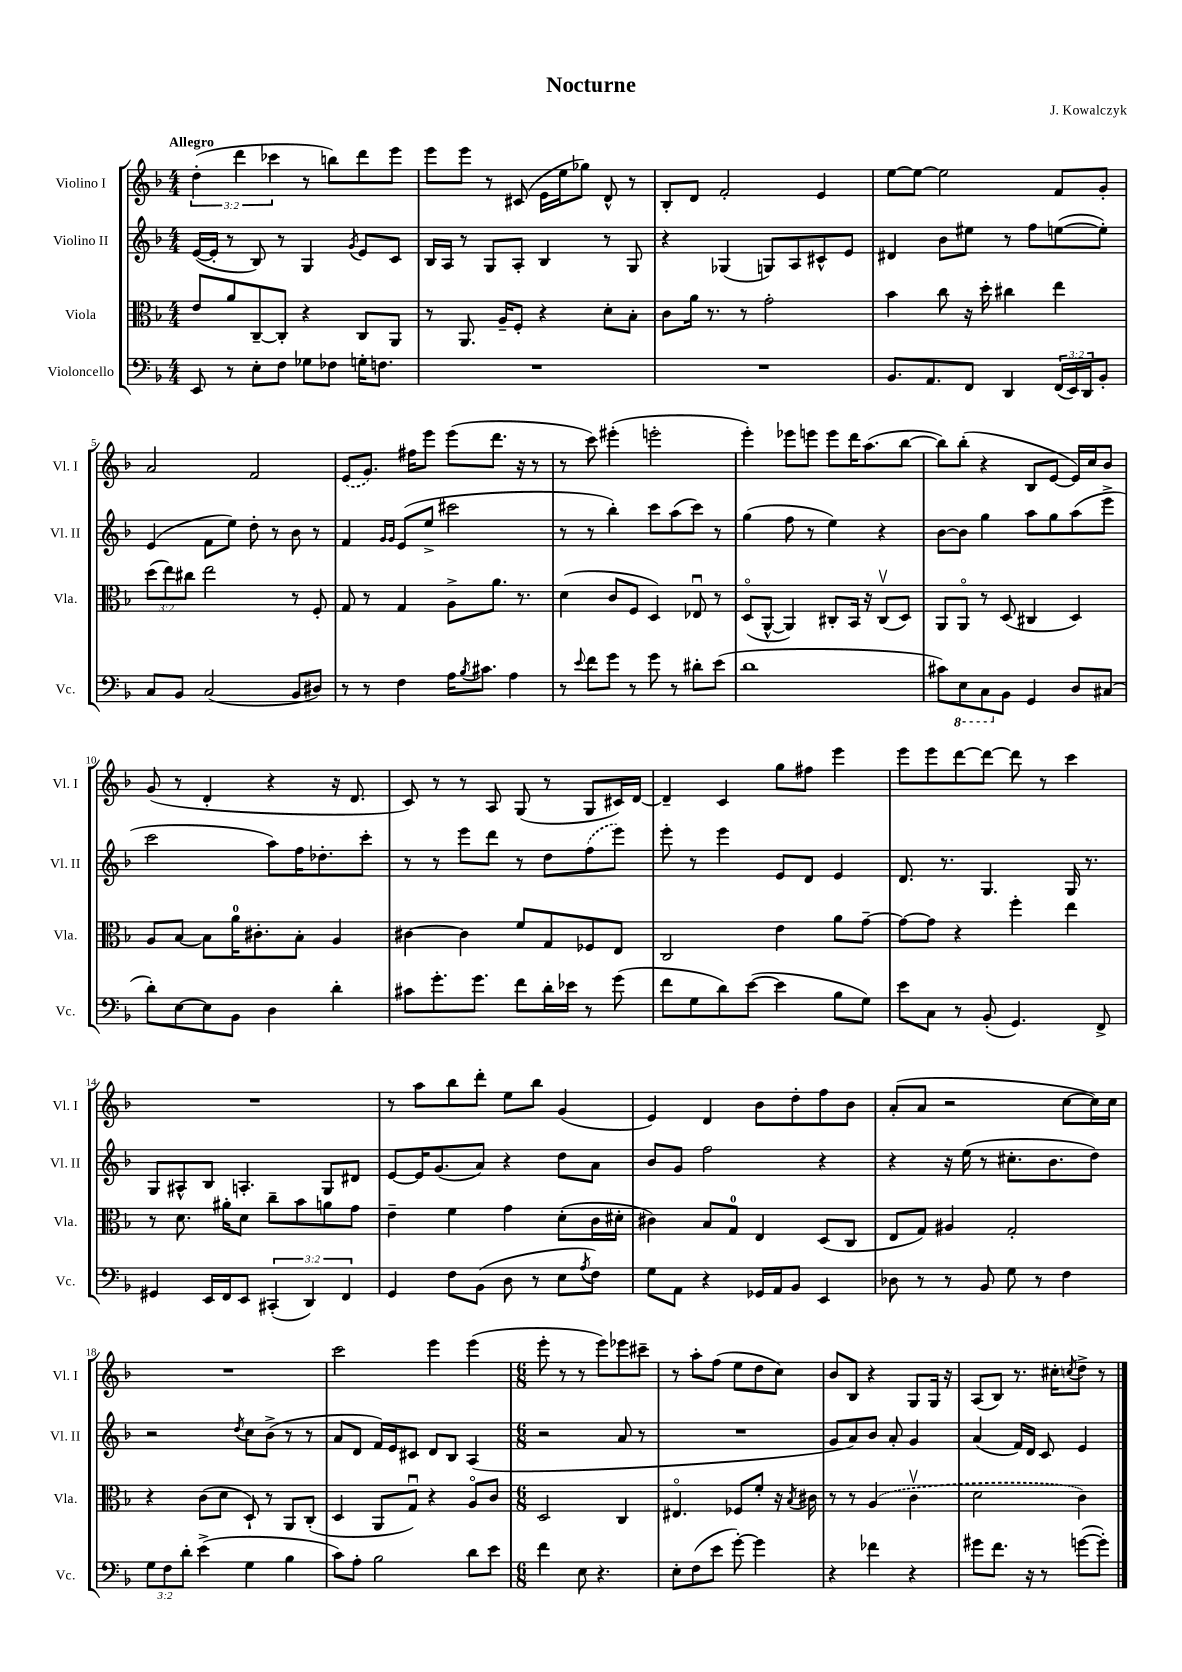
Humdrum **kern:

**kern	**kern	**kern	**kern
*staff4	*staff3	*staff2	*staff1
*clefF4	*clefC3	*clefG2	*clefG2
*k[b-]	*k[b-]	*k[b-]	*k[b-]
*M4/4	*M4/4	*M4/4	*M4/4
8EE/	8e/L	([16e/LL	(6dd'\
.	.	16e'/]JJ	.
8r	8a/	8r	.
.	.	.	6ddd\
8E'\L	[8C~/	8B-/)	.
.	.	.	6ccc-\
8F\J	8C'/]J	8r	.
8G-\L	4r	4G/	8r
8F-\J	.	.	8bb\L)
.	.	8qg/	.
16G'\LK	8C/L	8e/L	8ddd\
8.F\J	.	.	.
.	8AA/J	8c/J	8eee\J
=	=	=	=
1r	8r	16B-/LL	8eee\L
.	.	16A/JJ	.
.	8.AA/	8r	8eee\J
.	.	8G/L	8r
.	16A~/LK	.	.
.	8F'/J	8A'/J	(8c#/
.	4r	4B-/	16e\LL
.	.	.	16ee\J
.	.	.	8gg-\J)
.	8d'\L	8r	8d^^/
.	8B-'\J	8G/	8r
=	=	=	=
1r	8c\L	4r	8B-'/L
.	16a\Jk	.	8d/J
.	8.r	.	.
.	.	(4G-/	2f'/
.	8r	.	.
.	2g'\	8G/L)	.
.	.	8A/	.
.	.	8c#^^/	4e/
.	.	8e/J	.
=	=	=	=
8.BB-/L	4b-\	4d#/	[8ee\L
.	.	.	8ee\_J
8.AA/	.	.	.
.	8cc\	8b-\L	2ee\]
8FF/J	16r	8ee#\J	.
.	16dd'\	.	.
4DD/	4cc#\	8r	.
.	.	8ff\L	.
(24FF/LL	4ee\	([8ee\	8f/L
24EE/)	.	.	.
24DD/J	.	.	.
8BB-'/J	.	8ee'\]J)	8g'/J
=	=	=	=
8C/L	(12dd\L	(4e/	2a/
.	12ee\)	.	.
8BB-/J	.	.	.
.	12cc#\J	.	.
(2C/	2ee\	8f\L	.
.	.	8ee\J)	.
.	.	8dd'\	2f/
.	.	8r	.
8BB-/L	8r	8b-\	.
8D#/J)	8F'/	8r	.
=	=	=	=
8r	8G/	4f/	(8e/L
8r	8r	.	8.g/J)
.	.	16qqg/LL	.
.	.	16qqg/JJ	.
4F\	4G/	(8e/L	.
.	.	.	16ff#\LK
.	.	8ee^/J	8eee\J
16A\LK	8A^\L	2ccc#\	(8eee\L
8qB-/	.	.	.
8.c#\J	.	.	.
.	8.a\J	.	8.ddd\J
4A\	.	.	.
.	8.r	.	16r
.	.	.	8r
=	=	=	=
8r	(4d\	8r	8r
8qqe/	.	.	.
8f\L	.	8r	8ccc\)
8g\J	8c/L	4bb-'\)	(4eee#'\
8r	8F/J	.	.
8g\	4D/)	8ccc\L	2eee'\
8r	.	(8aa\	.
8d#'\L	8E-u/	8ccc\J)	.
(8e\J	8r	8r	.
=	=	=	=
1d	(8Do/L	(4gg\	4eee'\)
.	[8AA^^/J	.	.
.	4AA/])	8ff\	8eee-\L
.	.	8r	8eee\J
.	8C#'/L	4ee\)	8eee\L
.	16BB-/Jk	.	16ddd\K
.	16r	.	(8.aa\
.	(8C#v/L	4r	.
.	8D/J)	.	[8bb-\J
=	=	=	=
8c#\L)	8AA/L	[8b-\L	8bb-\]L)
8EE\	8AAo/J	8b-\]J	(8bb-'\J
8CC\	8r	4gg\	4r
8BB-\J	(8D/	.	.
4GG/	4C#/	8aa\L	8B-/L
.	.	8gg\	[8e/J
8D/L	4D/)	(8aa\	16e/]LL)
.	.	.	16cc/J
(8C#/J	.	8eee^\J	8b-/J
=	=	=	=
8d'\L)	8A/L	2ccc\	(8g/
[8E\	[8B-/J	.	8r
8E\]	8B-\]L	.	4d'/
8BB-\J	16a\K	.	.
.	8.c#'\	.	.
4D\	.	8aa\L)	4r
.	8B-'\J	16ff\K	.
.	.	8.dd-'\	.
4d'\	4A/	.	16r
.	.	.	8.d/
.	.	8ccc'\J	.
=	=	=	=
8c#\L	[4c#\	8r	8c/)
8.g'\	.	8r	8r
.	4c#\]	8eee\L	8r
8.g\J	.	.	.
.	.	8ddd\J	8A/
8f\L	8f/L	8r	(8G/
16d'\L	8G/	8dd\L	8r
16e-\JJ	.	.	.
8r	8F-/	(8ff\	8G/L
(8g\	8E/J	8eee\J)	16c#/L)
.	.	.	[16d/JJ
=	=	=	=
8f\L	2C/	8eee'\	4d~/]
8G\	.	8r	.
8d\)	.	4eee\	4c/
([8e\J	.	.	.
4e\]	4e\	8e/L	8gg\L
.	.	8d/J	8ff#\J
8B-\L	8a\L	4e/	4eee\
8G\J)	[8g~\J	.	.
=	=	=	=
8e\L	8g\_L	8.d/	8eee\L
8C\J	8g\]J	.	8eee\
.	.	8.r	.
8r	4r	.	[8ddd\
(8BB-'/	.	4.G/	8ddd\_J
4.GG/)	4ff'\	.	8ddd\]
.	.	.	8r
.	4ee\	16G/	4ccc\
.	.	8.r	.
8FF^/	.	.	.
=	=	=	=
4GG#/	8r	8G/L	1r
.	8.d\	8A#^^/	.
16EE/LL	.	8B-/J	.
16FF/J	16a#'\LK	.	.
8EE/J	8d\J	4.A'/	.
(6CC#'/	8cc~\L	.	.
.	8b-\	.	.
6DD/)	.	.	.
.	8a\	8G/L	.
6FF/	.	.	.
.	8g\J	8d#/J	.
=	=	=	=
4GG/	4e~\	[8e/L	8r
.	.	16e/]K	8aa\L
.	.	(8.g/	.
8F\L	4f\	.	8bb-\
(8BB-\J	.	8a/J)	8ddd'\J
8D\	4g\	4r	8ee\L
8r	.	.	8bb-\J
8E\L	(8d'\L	8dd\L	(4g/
8qA/	.	.	.
8F\J)	16c\L	8a\J	.
.	16d#'\JJ	.	.
=	=	=	=
8G\L	4c#\)	8b-/L	4e/)
8AA\J	.	8g/J	.
4r	8B-/L	2ff\	4d/
.	8G/J	.	.
16GG-/LL	4E/	.	8b-\L
16AA/J	.	.	.
8BB-/J	.	.	8dd'\
4EE/	(8D/L	4r	8ff\
.	8C/J	.	8b-\J
=	=	=	=
8D-\	8E/L	4r	(8a'/L
8r	8G/J)	.	8a/J
8r	4A#/	16r	2r
.	.	(16ee\	.
8BB-/	.	8r	.
8G\	2G'/	8.cc#'\L	.
8r	.	.	.
.	.	8.b-\	.
4F\	.	.	[8cc\L
.	.	8dd\J)	16cc\]L)
.	.	.	16cc\JJ
=	=	=	=
12G\L	4r	2r	1r
12F\	.	.	.
12d'\J	.	.	.
(4e^\	(8c\L	.	.
.	8d\J	.	.
.	.	8qdd/	.
4G\	8D`/)	8cc\L	.
.	8r	(8b-^\J	.
4B-\	8AA/L	8r	.
.	(8C'/J	8r	.
=	=	=	=
8c\L)	4D/	8a/L	2ccc\
8A'\J	.	8d/J	.
2B-\	8AA/L	16f/LL)	.
.	.	16e/J	.
.	8Gu/J)	8c#/J	.
.	4r	8d/L	4eee\
.	.	8B-/J	.
8d\L	8Ao/L	(4A/	(4eee\
8e\J	8c/J	.	.
=	=	=	=
*M6/8	*M6/8	*M6/8	*M6/8
4f\	2D/	2r	8eee'\
.	.	.	8r
8E\	.	.	8r
4.r	.	.	8eee\L)
.	4C/	8a/	8eee-\
.	.	8r	8ccc#~\J
=	=	=	=
8E'\L	4.E#o/	2.r	8r
(8F\	.	.	8aa'\L
8e\J	.	.	(8ff\J
[8g'\)	8F-/L	.	8ee\L
4g\]	8f'/J	.	8dd\
.	16r	.	8cc\J)
.	8qB-/	.	.
.	16c#\	.	.
=	=	=	=
4r	8r	8g/L	8b-/L
.	8r	8a/)	8B-/J
4f-\	(4A/	8b-/J	4r
.	.	8a'/	.
4r	4cv\	4g/	8G/L
.	.	.	16G/Jk
.	.	.	16r
=	=	=	=
8g#\L	2d\	(4a/	(8A/L
8.f\J	.	.	8B-/J)
.	.	16f/LL)	8.r
16r	.	16d/JJ	.
8r	.	8c/	.
.	.	.	16cc#'\LK
.	.	.	8qcc/
([8g\L	4c\)	4e/	8dd^\J
8g'\]J)	.	.	8r
==	==	==	==
*-	*-	*-	*-
